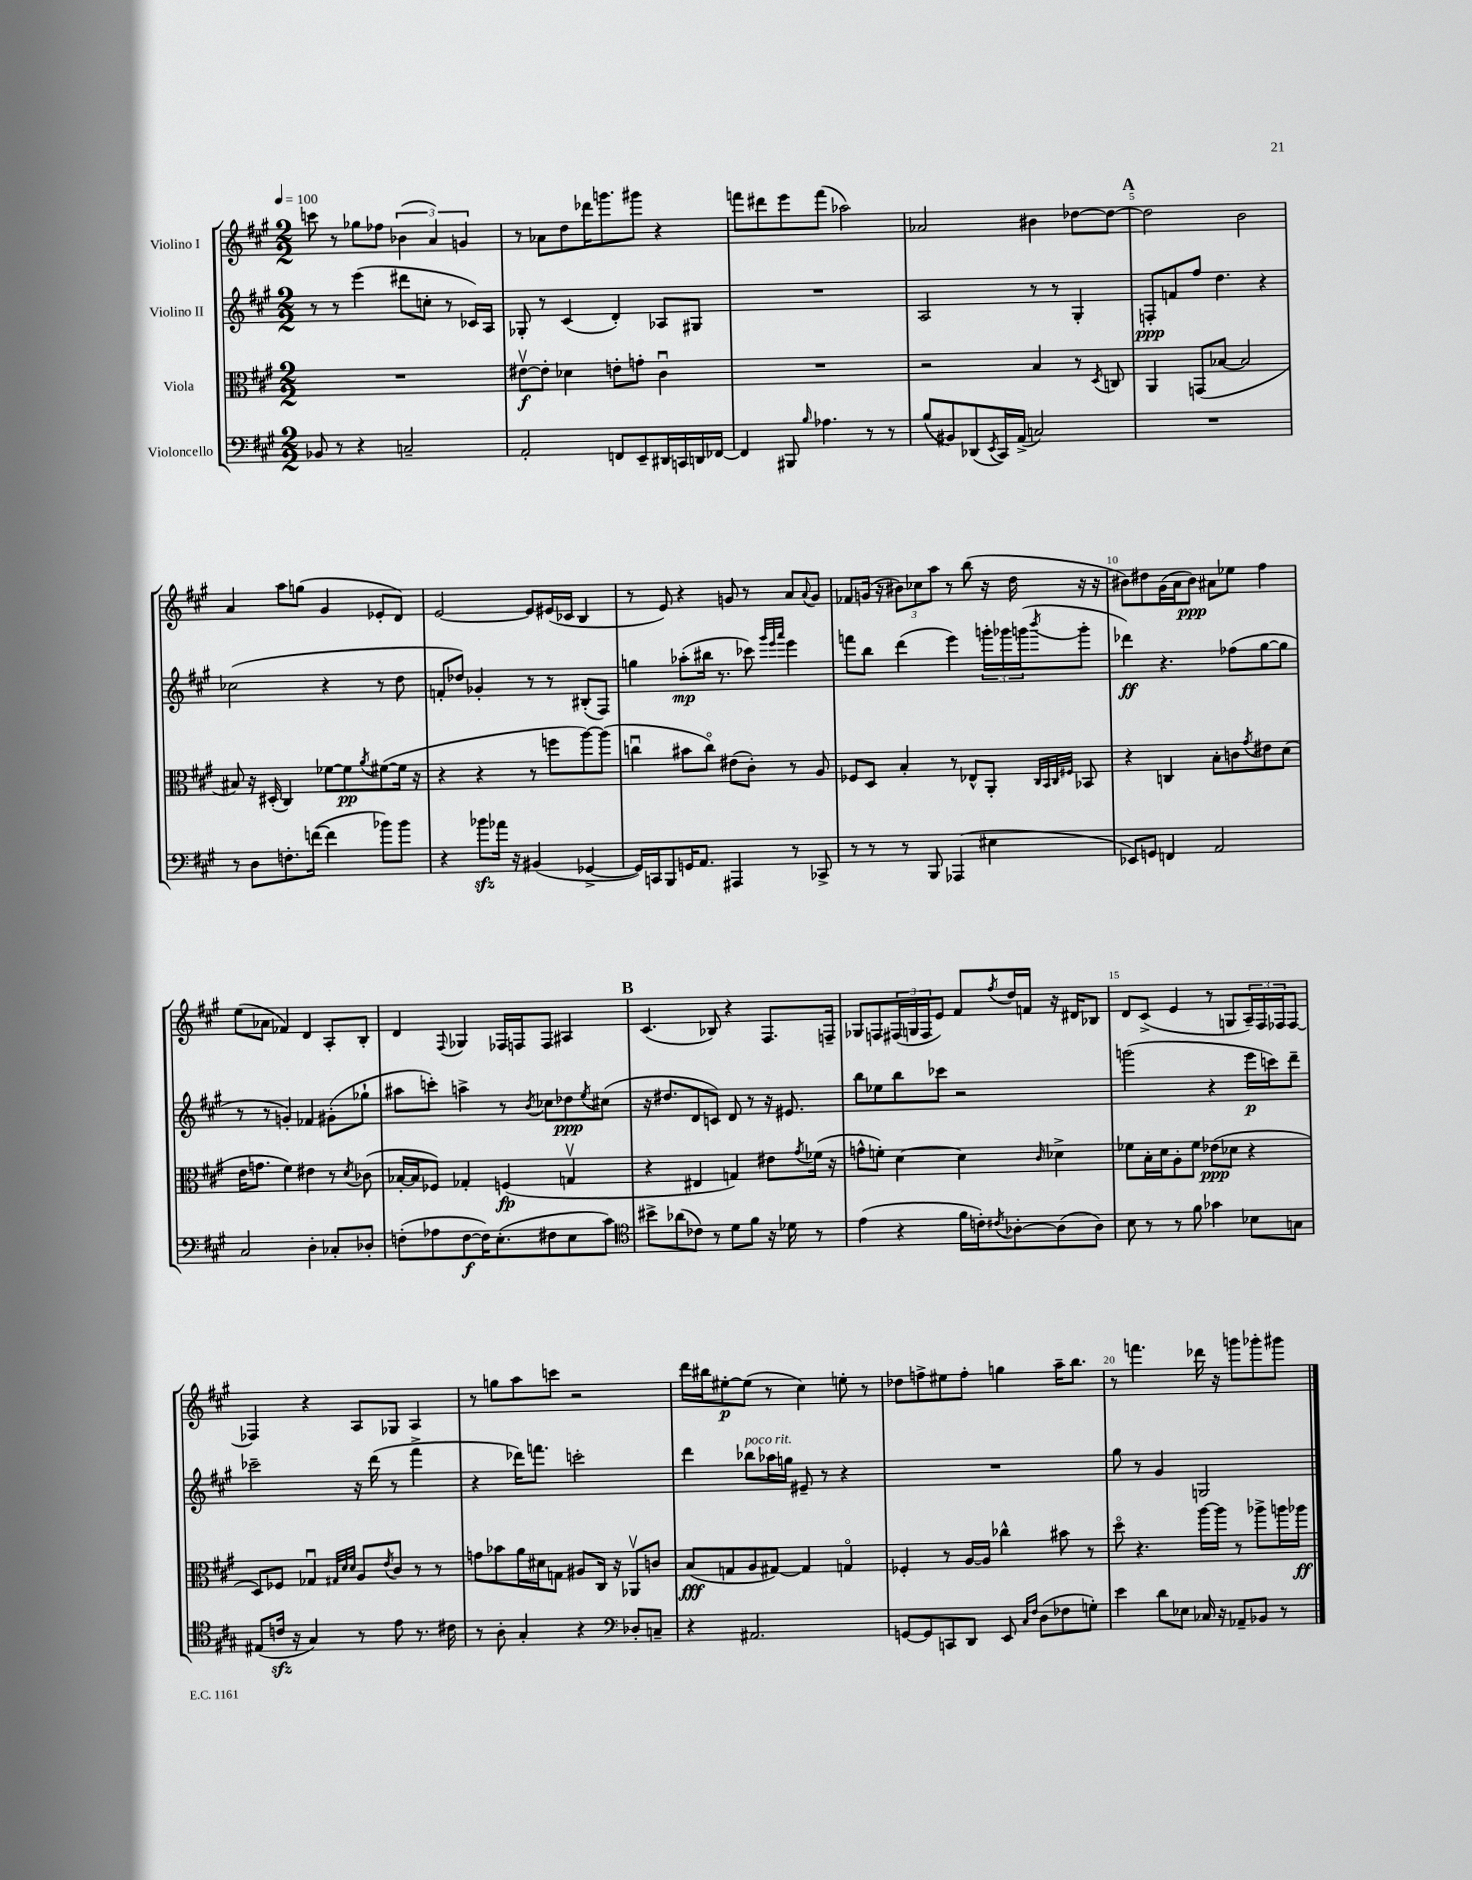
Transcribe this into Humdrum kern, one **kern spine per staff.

**kern	**dynam	**kern	**dynam	**kern	**dynam	**kern	**dynam
*part4	*part4	*part3	*part3	*part2	*part2	*part1	*part1
*staff4	*staff4	*staff3	*staff3	*staff2	*staff2	*staff1	*staff1
*I"Violoncello	*	*I"Viola	*	*I"Violino II	*	*I"Violino I	*
*clefF4	*	*clefC3	*	*clefG2	*	*clefG2	*
*k[f#c#g#]	*	*k[f#c#g#]	*	*k[f#c#g#]	*	*k[f#c#g#]	*
*M2/2	*	*M2/2	*	*M2/2	*	*M2/2	*
*MM100	*	*MM100	*	*MM100	*	*MM100	*
=1	=1	=1	=1	=1	=1	=1	=1
8BB-X/	.	1r	.	8r	.	8cccn\	.
8r	.	.	.	8r	.	8r	.
4r	.	.	.	(4eee\	.	8gg-X\L	.
.	.	.	.	.	.	8ff-X\J	.
2Cn~/	.	.	.	8ddd#X\L	.	(6b-X\	.
.	.	.	.	8ccn'\J	.	.	.
.	.	.	.	.	.	6a/)	.
.	.	.	.	8r	.	.	.
.	.	.	.	.	.	6gn/	.
.	.	.	.	16c-X/LL)	.	.	.
.	.	.	.	16A/JJ	.	.	.
=2	=2	=2	=2	=2	=2	=2	=2
2AA'/	.	[8e#Xv\L	f	8G-X'/	.	8r	.
.	.	8e#'\J]	.	8r	.	8a-X\L	.
.	.	4d-X\	.	(4c#/	.	8dd\	.
.	.	.	.	.	.	16ddd-X\K	.
.	.	.	.	.	.	8.gggn\	.
8FFn/L	.	8en'\L	.	4d'/)	.	.	.
8EE~/	.	8gn'\J	.	.	.	8ggg#X\J	.
16DD#X/L	.	4c#u\	.	8A-X/L	.	4r	.
16CCn/	.	.	.	.	.	.	.
16DDn/	.	.	.	8G#X/J	.	.	.
[16FF-X/JJ	.	.	.	.	.	.	.
=3	=3	=3	=3	=3	=3	=3	=3
4FF-/]	.	1r	.	1r	.	8fffn\L	.
.	.	.	.	.	.	8ddd#X\	.
8BBB#X/	.	.	.	.	.	8eee\	.
16qqB/	.	.	.	.	.	.	.
4.A-X\	.	.	.	.	.	(8fff\J	.
.	.	.	.	.	.	2aa-X\)	.
8r	.	.	.	.	.	.	.
8r	.	.	.	.	.	.	.
=4	=4	=4	=4	=4	=4	=4	=4
(8B/L	.	2r	.	2A/	.	2a-X/	.
8BB#X/)	.	.	.	.	.	.	.
(8DD-X/	.	.	.	.	.	.	.
8qEE/	.	.	.	.	.	.	.
16CC#/L)	.	.	.	.	.	.	.
(16AA^/JJ	.	.	.	.	.	.	.
2Cn/)	.	4B/	.	8r	.	4b#X\	.
.	.	.	.	8r	.	.	.
.	.	8r	.	4G#'/	.	[8dd-X\L	.
.	.	8qD/	.	.	.	.	.
.	.	8Cn/	.	.	.	8dd-\J_	.
!!LO:REH:place=s1:t=A
=5	=5	=5	=5	=5	=5	=5	=5
1r	.	4AA/	.	8Fn'/L	ppp	2dd-\]	.
.	.	.	.	8fn/	.	.	.
.	.	(8GGn/L	.	8ff#/J	.	.	.
.	.	[8B-X/J	.	4.dd\	.	.	.
.	.	2B-/]	.	.	.	2b\	.
.	.	.	.	4r	.	.	.
!!LO:LB:g=z
=6	=6	=6	=6	=6	=6	=6	=6
8r	.	8B#X/)	.	(2cc-X\	.	4a/	.
8D\L	.	16r	.	.	.	.	.
.	.	(16D#X'/	.	.	.	.	.
8.Fn'\	.	4C#/)	.	.	.	8aa\L	.
.	.	.	.	.	.	(8ggn\J	.
([16fn\Jk	.	.	.	.	.	.	.
4f\]	.	[8f-X\L	.	4r	.	4g#/	.
.	.	8f-\]	pp	.	.	.	.
.	.	8qa/	.	.	.	.	.
8b-X\L)	.	([8f#X\	.	8r	.	8e-X'/L	.
8b-\J	.	16f#\Jk]	.	8dd\	.	8d/J)	.
.	.	16r	.	.	.	.	.
=7	=7	=7	=7	=7	=7	=7	=7
4r	.	4r	.	8fn'/L	.	[2e/	.
.	.	.	.	8dd-X/J)	.	.	.
8b-Xzz\L	.	4r	.	4g-X'/	.	.	.
16a-X\Jk	.	.	.	.	.	.	.
16r	.	.	.	.	.	.	.
(4BB#X/	.	8r	.	8r	.	8e/L]	.
.	.	8ffn\L	.	8r	.	(16e#X/L	.
.	.	.	.	.	.	16c-X/JJ	.
[4GG-X^/	.	[8aa\)	.	(8B#X'/L	.	4B/	.
.	.	(8aa\J]	.	8F#/J)	.	.	.
=8	=8	=8	=8	=8	=8	=8	=8
16GG-/LL])	.	4ccnu\	.	4ggn\	.	8r	.
16CCn/J	.	.	.	.	.	.	.
8BBB/	.	.	.	.	.	8e/)	.
16GGn/K	.	8b#X\L	.	(8aa-X'\L	mp	4r	.
8.AA/J	.	.	.	.	.	.	.
.	.	8cc\J)	.	16bb#X\Jk	.	.	.
.	.	.	.	8.r	.	.	.
4AAA#X/	.	(8e#X\L	.	.	.	8gn/	.
.	.	8c#'\J)	.	8ccc-X\)	.	8r	.
.	.	.	.	32qqggg#/LLL	.	.	.
.	.	.	.	32qqeee/	.	.	.
.	.	.	.	32qqaaa/JJJ	.	.	.
8r	.	8r	.	4eee\	.	8a/L	.
.	.	.	.	.	.	8qqa/	.
8CC-X^/	.	8A/	.	.	.	8g/J	.
=9	=9	=9	=9	=9	=9	=9	=9
8r	.	8F-X/L	.	8fffn\L	.	8f-X/L	.
8r	.	8D/J	.	8bb\J	.	(16gn/Jk	.
.	.	.	.	.	.	16r	.
8r	.	4B'/	.	(4ddd\	.	12b#X\L)	.
.	.	.	.	.	.	12cc-X\	.
8BBB/	.	.	.	.	.	.	.
.	.	.	.	.	.	12aa\J	.
(4AAA-X/	.	8r	.	4eee\)	.	8r	.
.	.	8E-X^^/L	.	.	.	(8bb\	.
4E#X\	.	8AA'/J	.	24gggn'\LL	.	16r	.
.	.	.	.	24ggg-X\	.	.	.
.	.	.	.	.	.	16dd\	.
.	.	.	.	(24gggn\J	.	.	.
.	.	32qqC#/LLL	.	.	.	.	.
.	.	32qqBB/	.	.	.	.	.
.	.	32qqC#/	.	.	.	.	.
.	.	32qqF#X/JJJ	.	8qbbb/	.	.	.
.	.	8BB-X/	.	8ggg'\J	.	16r	.
.	.	.	.	.	.	16r	.
=10	=10	=10	=10	=10	=10	=10	=10
8EE-X/L)	.	4r	.	4ddd-X\)	ff	8b#X\L)	.
8GGn/J	.	.	.	.	.	8dd#X\	.
4FFn/	.	4Cn/	.	4.r	.	(16g#\L	.
.	.	.	.	.	.	16a\J	.
.	.	.	.	.	.	8b#\J)	ppp
2AA/	.	8B'\L	.	.	.	8a#X\L	.
.	.	8cn\	.	(8ff-X\L	.	8ee-X\J	.
.	.	8qg#/	.	.	.	.	.
.	.	8e#X\	.	[8gg#\	.	4ff#\	.
.	.	(8d\J	.	8gg#\J]	.	.	.
!!LO:LB:g=z
=11	=11	=11	=11	=11	=11	=11	=11
2C#/	.	16e\KL	.	8r	.	(8ee\L	.
.	.	8.gn\J	.	.	.	.	.
.	.	.	.	8r	.	8a-X\J	.
.	.	4f#\)	.	4gn'/)	.	4f-X/)	.
4D'\	.	4e#X\	.	4f-X/	.	4d/	.
8C-X'/L	.	8r	.	(8g#X'\L	.	8A'/L	.
.	.	8qd/	.	.	.	.	.
8D-X'/J	.	(8c-X\	.	8gg-X`\J	.	8B'/J	.
=12	=12	=12	=12	=12	=12	=12	=12
(8Fn'\L	.	[16B-X'/LL	.	8aa#X\L	.	4d/	.
.	.	16B-/J]	.	.	.	.	.
8A-X\	.	8F-X/J)	.	8cccn'\J)	.	.	.
.	.	.	.	.	.	8qqF#/	.
[8F\	f	4G-X'/	.	4aan^\	.	4G-X/	.
16F\K])	.	.	.	.	.	.	.
(8.E'\	.	.	.	.	.	.	.
.	.	(4Fn/	fp	8r	.	16F-X/LL	.
.	.	.	.	.	.	16Fn/J	.
.	.	.	.	8qb/	.	.	.
8F#X\	.	.	.	8cc-X\L	.	8F/J	.
8E\	.	4Gnv/	.	8dd-X\	ppp	4A#X/	.
.	.	.	.	8qee/	.	.	.
8c#\J)	.	.	.	(8cc#X\J	.	.	.
!!LO:REH:place=s1:t=B
=13	=13	=13	=13	=13	=13	=13	=13
*clefC4	*	*	*	*	*	*	*
8b#X^\L	.	4r	.	16r	.	(4.c#/	.
.	.	.	.	8.dd#X/L	.	.	.
(8a-X\	.	.	.	.	.	.	.
8c-X\J)	.	4E#X/	.	8d/	.	.	.
8r	.	.	.	8cn/J)	.	8B-X/)	.
8d\L	.	4Gn/)	.	8d/	.	4r	.
8f#\J	.	.	.	8r	.	.	.
16r	.	8e#X\L	.	16r	.	8.F#/L	.
16d-X\	.	.	.	8.e#X/	.	.	.
.	.	8qg#/	.	.	.	.	.
8r	.	(16f-X\Jk	.	.	.	.	.
.	.	16r	.	.	.	16Fn~/Jk	.
=14	=14	=14	=14	=14	=14	=14	=14
(4e\	.	8gn^^\L	.	8bb\L	.	8G-X/L	.
.	.	8fn'\J)	.	8ee-X\	.	8Fn/	.
4r	.	[4d\	.	8bb\	.	(24F#X/L	.
.	.	.	.	.	.	24Gn/	.
.	.	.	.	.	.	24F#/J	.
.	.	.	.	8ccc-X\J	.	8e/J)	.
16f#\LL	.	4d\]	.	2r	.	8f#/L	.
16cn'\J)	.	.	.	.	.	.	.
8qc#X/	.	.	.	.	.	8qff#/	.
[8A-X'\	.	.	.	.	.	16dd/L	.
.	.	.	.	.	.	16fn/JJ	.
.	.	16qqc#/	.	.	.	.	.
(8A-\]	.	4d-X^\	.	.	.	16r	.
.	.	.	.	.	.	16d#X/KL	.
8A-\J)	.	.	.	.	.	8B-X/J	.
=15	=15	=15	=15	=15	=15	=15	=15
8B\	.	8f-X\L	.	(2gggn\	.	8d/L	.
8r	.	16B'\L	.	.	.	(8c#^/J	.
.	.	16d\J	.	.	.	.	.
8r	.	8A'\	.	.	.	4e/	.
8f#\	.	8f-\J	.	.	.	.	.
4g-X\	.	(8e-X\L	ppp	4r	.	8r	.
.	.	8d-X\J	.	.	.	8Gn/L	.
8B-X\L	.	4r	.	16eee\LL	p	24A~/L)	.
.	.	.	.	.	.	24F#/	.
.	.	.	.	16cccn\J)	.	.	.
.	.	.	.	.	.	24F-X/J	.
8Gn\J	.	.	.	8ddd~\J	.	[8F-/J	.
!!LO:LB:g=z
=16	=16	=16	=16	=16	=16	=16	=16
(8E#X/L	.	8D/L)	.	2ccc-X~\	.	4F-X/]	.
16cnzz/Jk	.	8F-X/J	.	.	.	.	.
16r	.	.	.	.	.	.	.
4G#/)	.	4G-Xu/	.	.	.	4r	.
.	.	32qqG#X/LLL	.	.	.	.	.
.	.	32qqd/	.	.	.	.	.
.	.	32qqd/JJJ	.	.	.	.	.
8r	.	8A/L	.	16r	.	8A/L	.
.	.	.	.	(16ddd\	.	.	.
.	.	8qe/	.	.	.	.	.
8e\	.	8c#/J	.	8r	.	8G-X/J	.
8.r	.	8r	.	4fff#^\	.	4A/	.
.	.	8r	.	.	.	.	.
16c#X\	.	.	.	.	.	.	.
=17	=17	=17	=17	=17	=17	=17	=17
8r	.	8gn\L	.	4r	.	8r	.
8A'\	.	8b-X\	.	.	.	8ggn\L	.
4G#'/	.	16a\L	.	16ddd-X\KL)	.	8aa\	.
.	.	16d#X\J	.	8.fffn\J	.	.	.
.	.	8Gn\J	.	.	.	8cccn\J	.
4r	.	8A#X/L	.	2cccn'\	.	2r	.
.	.	16C#/Jk	.	.	.	.	.
.	.	16r	.	.	.	.	.
*clefF4	*	*	*	*	*	*	*
8D-X'/L	.	8AA-Xv/L	.	.	.	.	.
8Cn~/J	.	8cn/J	.	.	.	.	.
=18	=18	=18	=18	=18	=18	=18	=18
4r	.	(8B/L	fff	4ddd\	.	16ddd\LL	.
.	.	.	.	.	.	16bb#X\J	.
.	.	8Gn/	.	.	.	[8ee#X'\	p
!	!	!	!	!LO:TX:a:i:t=poco rit.	!	!	!
2.AA#X/	.	8A/	.	8bb-X\L	.	(8ee#\J]	.
.	.	[8G#X/J)	.	16aa-X\L	.	8r	.
.	.	.	.	16ggn\JJ	.	.	.
.	.	4G#/]	.	8e#X~/	.	4cc#\)	.
.	.	.	.	8r	.	.	.
.	.	4Gn/	.	4r	.	8een'\	.
.	.	.	.	.	.	8r	.
=19	=19	=19	=19	=19	=19	=19	=19
[8GGn/L	.	4F-X'/	.	1r	.	8dd-X\L	.
8GG/]	.	.	.	.	.	8ffn^\	.
8CCn/	.	8r	.	.	.	8ee#X\	.
8DD/J	.	[16A/LL	.	.	.	8ff'\J	.
.	.	16A/JJ]	.	.	.	.	.
8EE/	.	4cc-X^^\	.	.	.	4ggn\	.
16qqC#/LL	.	.	.	.	.	.	.
16qqF#/JJ	.	.	.	.	.	.	.
(8D\L	.	.	.	.	.	.	.
8F-X\	.	8b#X\	.	.	.	16aa~\KL	.
.	.	.	.	.	.	8.bb\J	.
8Gn'\J)	.	8r	.	.	.	.	.
=20	=20	=20	=20	=20	=20	=20	=20
4e\	.	8dd\	.	8gg#\	.	8r	.
.	.	4.r	.	8r	.	4.fffn\	.
8d\L	.	.	.	4g#/	.	.	.
8E-X\J	.	.	.	.	.	.	.
16C-X/	.	[16aa\LL	.	2Gn/	.	16ddd-X\	.
16r	.	16aa\JJ]	.	.	.	16r	.
8AA-X~/L	.	8r	.	.	.	8gggn\L	.
8BB-X/J	.	8aa-X^\L	.	.	.	8ggg-X'\	.
8r	.	16aan\L	.	.	.	8ggg#X\J	.
.	.	16aa-X\JJ	ff	.	.	.	.
==	==	==	==	==	==	==	==
*-	*-	*-	*-	*-	*-	*-	*-
